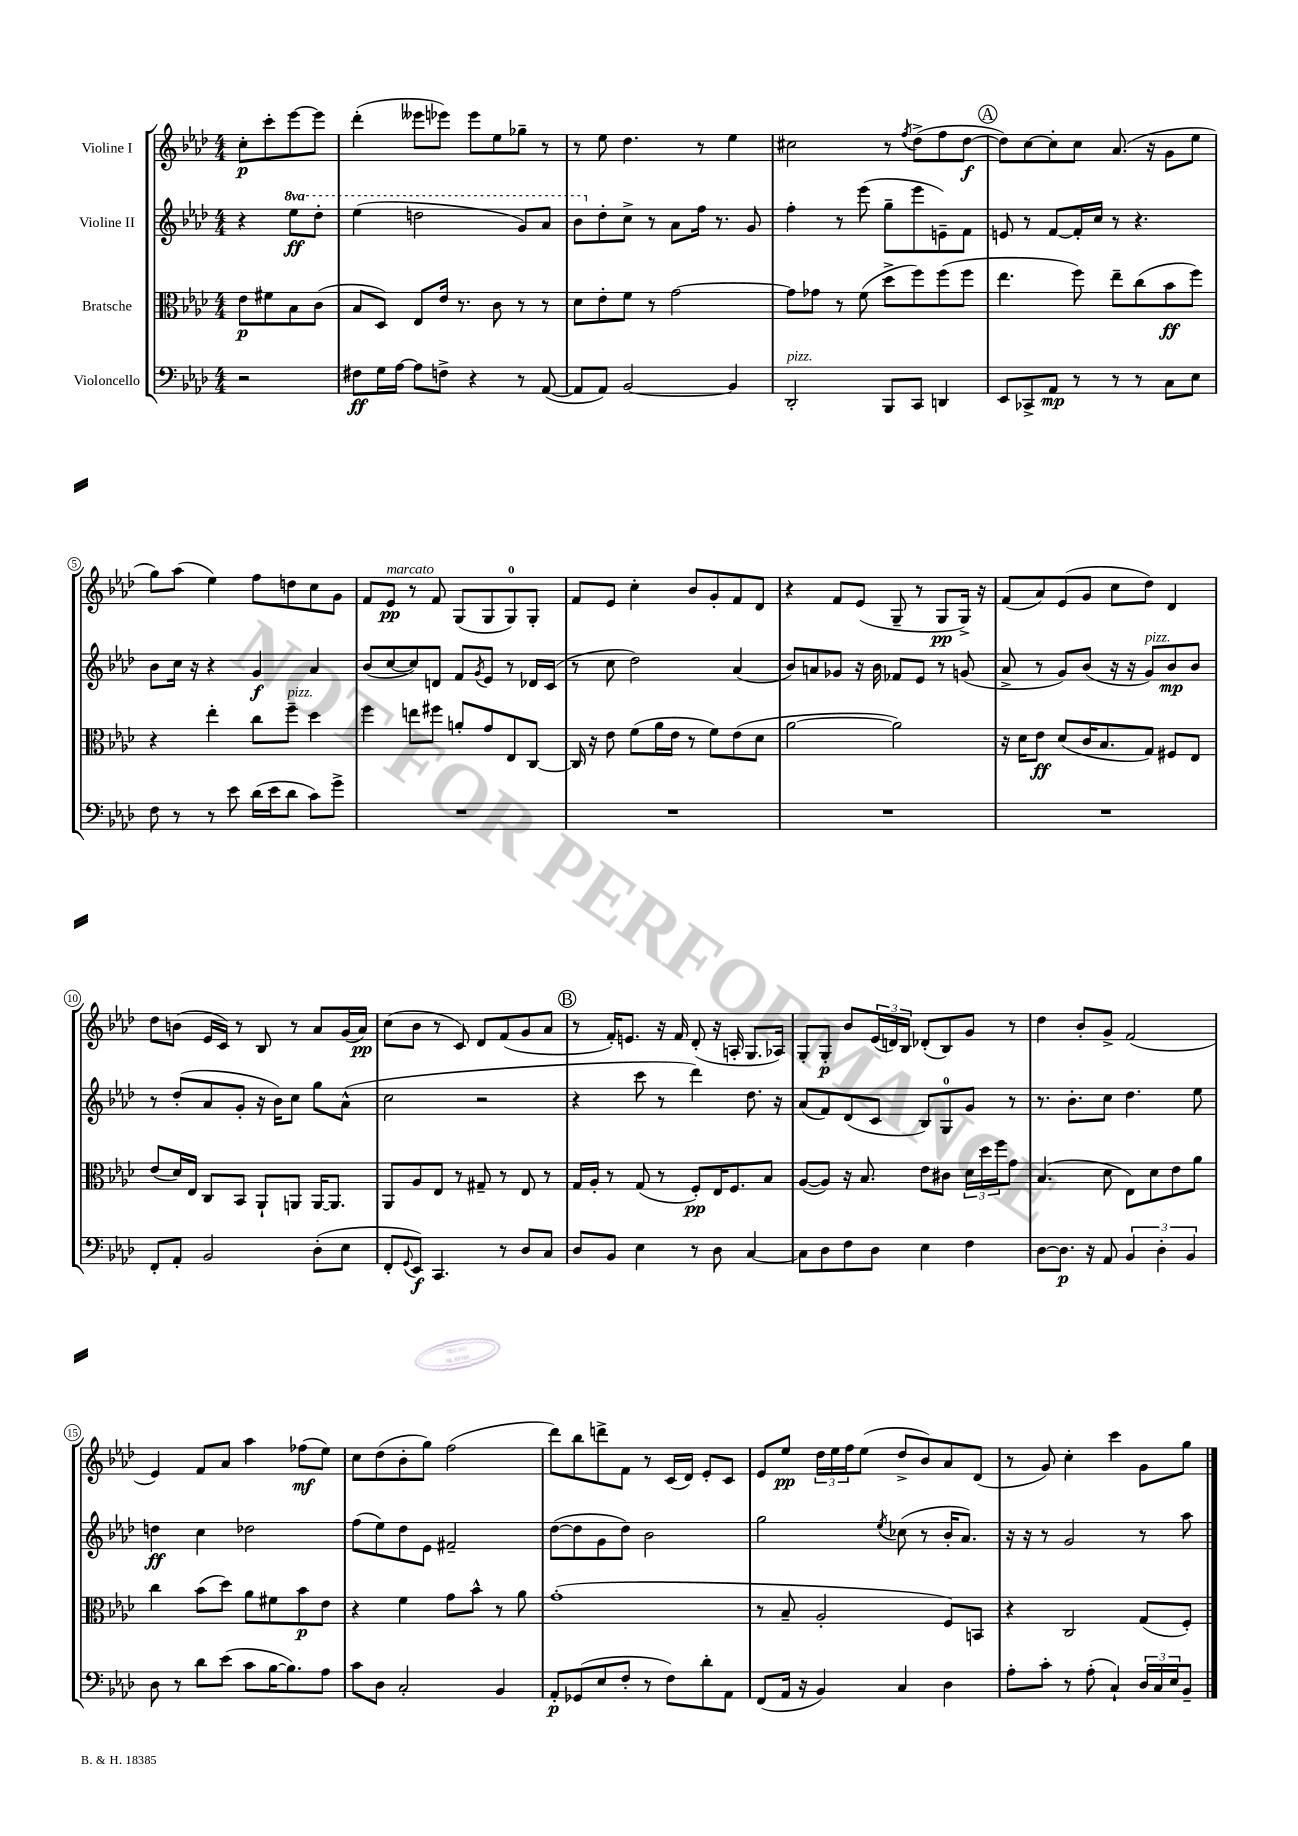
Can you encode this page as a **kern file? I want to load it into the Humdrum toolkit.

**kern	**kern	**kern	**kern
*staff4	*staff3	*staff2	*staff1
*clefF4	*clefC3	*clefG2	*clefG2
*k[b-e-a-d-]	*k[b-e-a-d-]	*k[b-e-a-d-]	*k[b-e-a-d-]
*M4/4	*M4/4	*M4/4	*M4/4
2r	8e-	4r	8cc'
.	8f#	.	8ccc'
.	8B-	8eee-	[8eee-
.	(8c	8ddd-'	8eee-]
=	=	=	=
8F#	8B-	(4eee-	(4ddd-'
16G	8D-)	.	.
[16A-	.	.	.
8A-]	8E-	2ddd	8eee--
8F^	16e-	.	8eee-)
.	8.r	.	.
4r	.	.	8eee-
.	8c	.	8ee-
8r	8r	8gg)	8gg-~
([8AA-	8r	8aa-	8r
=	=	=	=
8AA-]	8d-	8bb-	8r
8AA-)	8e-'	8dd-'	8ee-
[2BB-	8f	8cc^	4.dd-
.	8r	8r	.
.	[2g	8a-	.
.	.	16ff	8r
.	.	8.r	.
4BB-]	.	.	4ee-
.	.	8g	.
=	=	=	=
2DD-'	8g]	4ff'	2cc#
.	8g-	.	.
.	8r	8r	.
.	(8f	(8eee-	.
8BBB-	8dd-^	8gg~	8r
.	.	.	8qff
8CC	8ff)	8eee-	(8dd-^
4DD	(8ff	8e~)	8ff
.	8ff	8f	[8dd-
=	=	=	=
8EE-	4.ee-	8e	8dd-])
8CC-^	.	8r	[8cc
8AA-	.	[8f	8cc']
8r	8ff)	16f']	8cc
.	.	16cc	.
8r	8ee-~	8r	(8.a-
8r	(8cc	4.r	.
.	.	.	16r
8C	8b-	.	8g
8E-	8ff)	.	8ee-
=	=	=	=
8F	4r	8b-	8gg)
8r	.	16cc	(8aa-
.	.	16r	.
8r	4ee-'	4r	4ee-)
8e-	.	.	.
(16d-	8cc	4g	8ff
16e-	.	.	.
8d-	8ff~	.	8dd
8c)	4dd-	4a-	8cc
8g^	.	.	8g
=	=	=	=
1r	4ff	(8b-	8f
.	.	[8cc	8e-
.	8ee	8cc])	8r
.	8ff#	8d	8f
.	8a'	8f	(8G
.	.	8qg	.
.	8g	8e-	8G
.	8E-	8r	8G)
.	[8C	16d-	8G'
.	.	(16c	.
=	=	=	=
1r	16C]	8r	8f
.	16r	.	.
.	8e-	8cc	8e-
.	(8f	2dd-)	4cc'
.	16a-	.	.
.	16e-	.	.
.	8r	.	8b-
.	8f)	.	8g'
.	(8e-	(4a-	8f
.	8d-	.	8d-
=	=	=	=
1r	[2a-	8b-)	4r
.	.	8a	.
.	.	8g-	8f
.	.	16r	(8e-
.	.	16b-	.
.	2a-])	8f-	8G~
.	.	8e-	8r
.	.	8r	8G
.	.	(8g	16G^)
.	.	.	16r
=	=	=	=
1r	16r	8a-^	(8f
.	16d-	.	.
.	8e-	8r	8a-)
.	(8d-	8g)	(8e-
.	16c	(8b-	8g
.	8.B-	.	.
.	.	16r	8cc
.	.	16r	.
.	8G)	8g)	8dd-)
.	8F#	8b-	4d-
.	8E-	8b-	.
=	=	=	=
8FF'	(8e-	8r	8dd-
8AA-'	16d-)	(8dd-'	(8b
.	16E-	.	.
2BB-	8C	8a-	16e-
.	.	.	16c)
.	8BB-	8g'	8r
.	8AA-`	16r	8B-
.	.	16b-)	.
.	8AA	8cc	8r
(8D-'	[16AA	8gg	8a-
.	8.AA]	.	.
8E-	.	(8a-^^	(16g
.	.	.	16a-)
=	=	=	=
8FF'	8AA-	2cc	(8cc
8qqGG	.	.	.
8EE-)	8A-	.	8b-
4.CC	8E-	.	8r
.	8r	.	8c)
.	8G#~	2r	8d-
8r	8r	.	(8f
8D-	8E-	.	8g
8C	8r	.	8a-
=	=	=	=
8D-	16G	4r	8r
.	16A-'	.	.
8BB-	8r	.	16f')
.	.	.	8.e
4E-	(8G	8ccc	.
.	8r	8r	16r
.	.	.	16f
8r	8F')	4ddd-)	(8d-'
8D-	16E-	.	16r
.	8.F	.	16A'
[4C	.	8.dd-	8.G
.	8B-	.	.
.	.	16r	16A-)
=	=	=	=
8C]	([8A-	(8a-	8G'
8D-	8A-])	8f)	8G'
8F	16r	(8d-	8b-
.	8.B-	.	.
8D-	.	8c	(24e-
.	.	.	24d)
.	.	.	24B-
4E-	8e-	8B-)	(8d-'
.	8c#	8G	8B-)
4F	24d-	8g	8g
.	24dd-	.	.
.	24ff	.	.
.	8g	8r	8r
=	=	=	=
[8D-	(4.B-	8.r	4dd-
8.D-]	.	.	.
.	.	8.b-'	.
.	.	.	8b-'
16r	.	.	.
8AA-	8d-	8cc	8g^
6BB-	8E-)	4.dd-	(2f
.	8d-	.	.
6D-'	.	.	.
.	8e-	.	.
6BB-	.	.	.
.	8a-	8ee-	.
=	=	=	=
8D-	4cc	4dd	4e-)
8r	.	.	.
8d-	(8b-	4cc	8f
(8e-	8dd-)	.	8a-
8c	8a-	2dd-	4aa-
[16B-	8f#	.	.
8.B-])	.	.	.
.	8b-	.	(8ff-
8A-	8e-	.	8ee-)
=	=	=	=
8c	4r	(8ff	8cc
8D-	.	8ee-)	(8dd-
2C'	4f	8dd-	8b-'
.	.	8e-	8gg)
.	8g	2f#~	(2ff
.	8b-^^	.	.
4BB-	8r	.	.
.	8a-	.	.
=	=	=	=
8AA-'	(1g'	([8dd-	8ddd-)
(8GG-	.	8dd-]	8bb-
8E-	.	8g	8ddd^
8F'	.	8dd-)	8f
8r	.	2b-	8r
8F)	.	.	(16c
.	.	.	16d-)
8d-'	.	.	8e-'
8AA-	.	.	8c
=	=	=	=
(8FF	8r	2gg	8e-
16AA-	8B-~	.	8ee-
16r	.	.	.
4BB-)	2A-'	.	24dd-
.	.	.	24ee-
.	.	.	24ff
.	.	.	(8ee-
.	.	8qee-	.
4C	.	(8cc-	8dd-^
.	.	8r	8b-)
4D-	8F)	16b-'	8a-
.	.	8.a-)	.
.	8BB	.	(8d-
=	=	=	=
8A-'	4r	16r	8r
.	.	16r	.
8c'	.	8r	8g)
8r	2C	2g	4cc'
(8A-'	.	.	.
4C`)	.	.	4ccc
24D-	(8G	8r	8g
24C	.	.	.
24E-	.	.	.
8BB-~	8F')	8aa-	8gg
==	==	==	==
*-	*-	*-	*-
